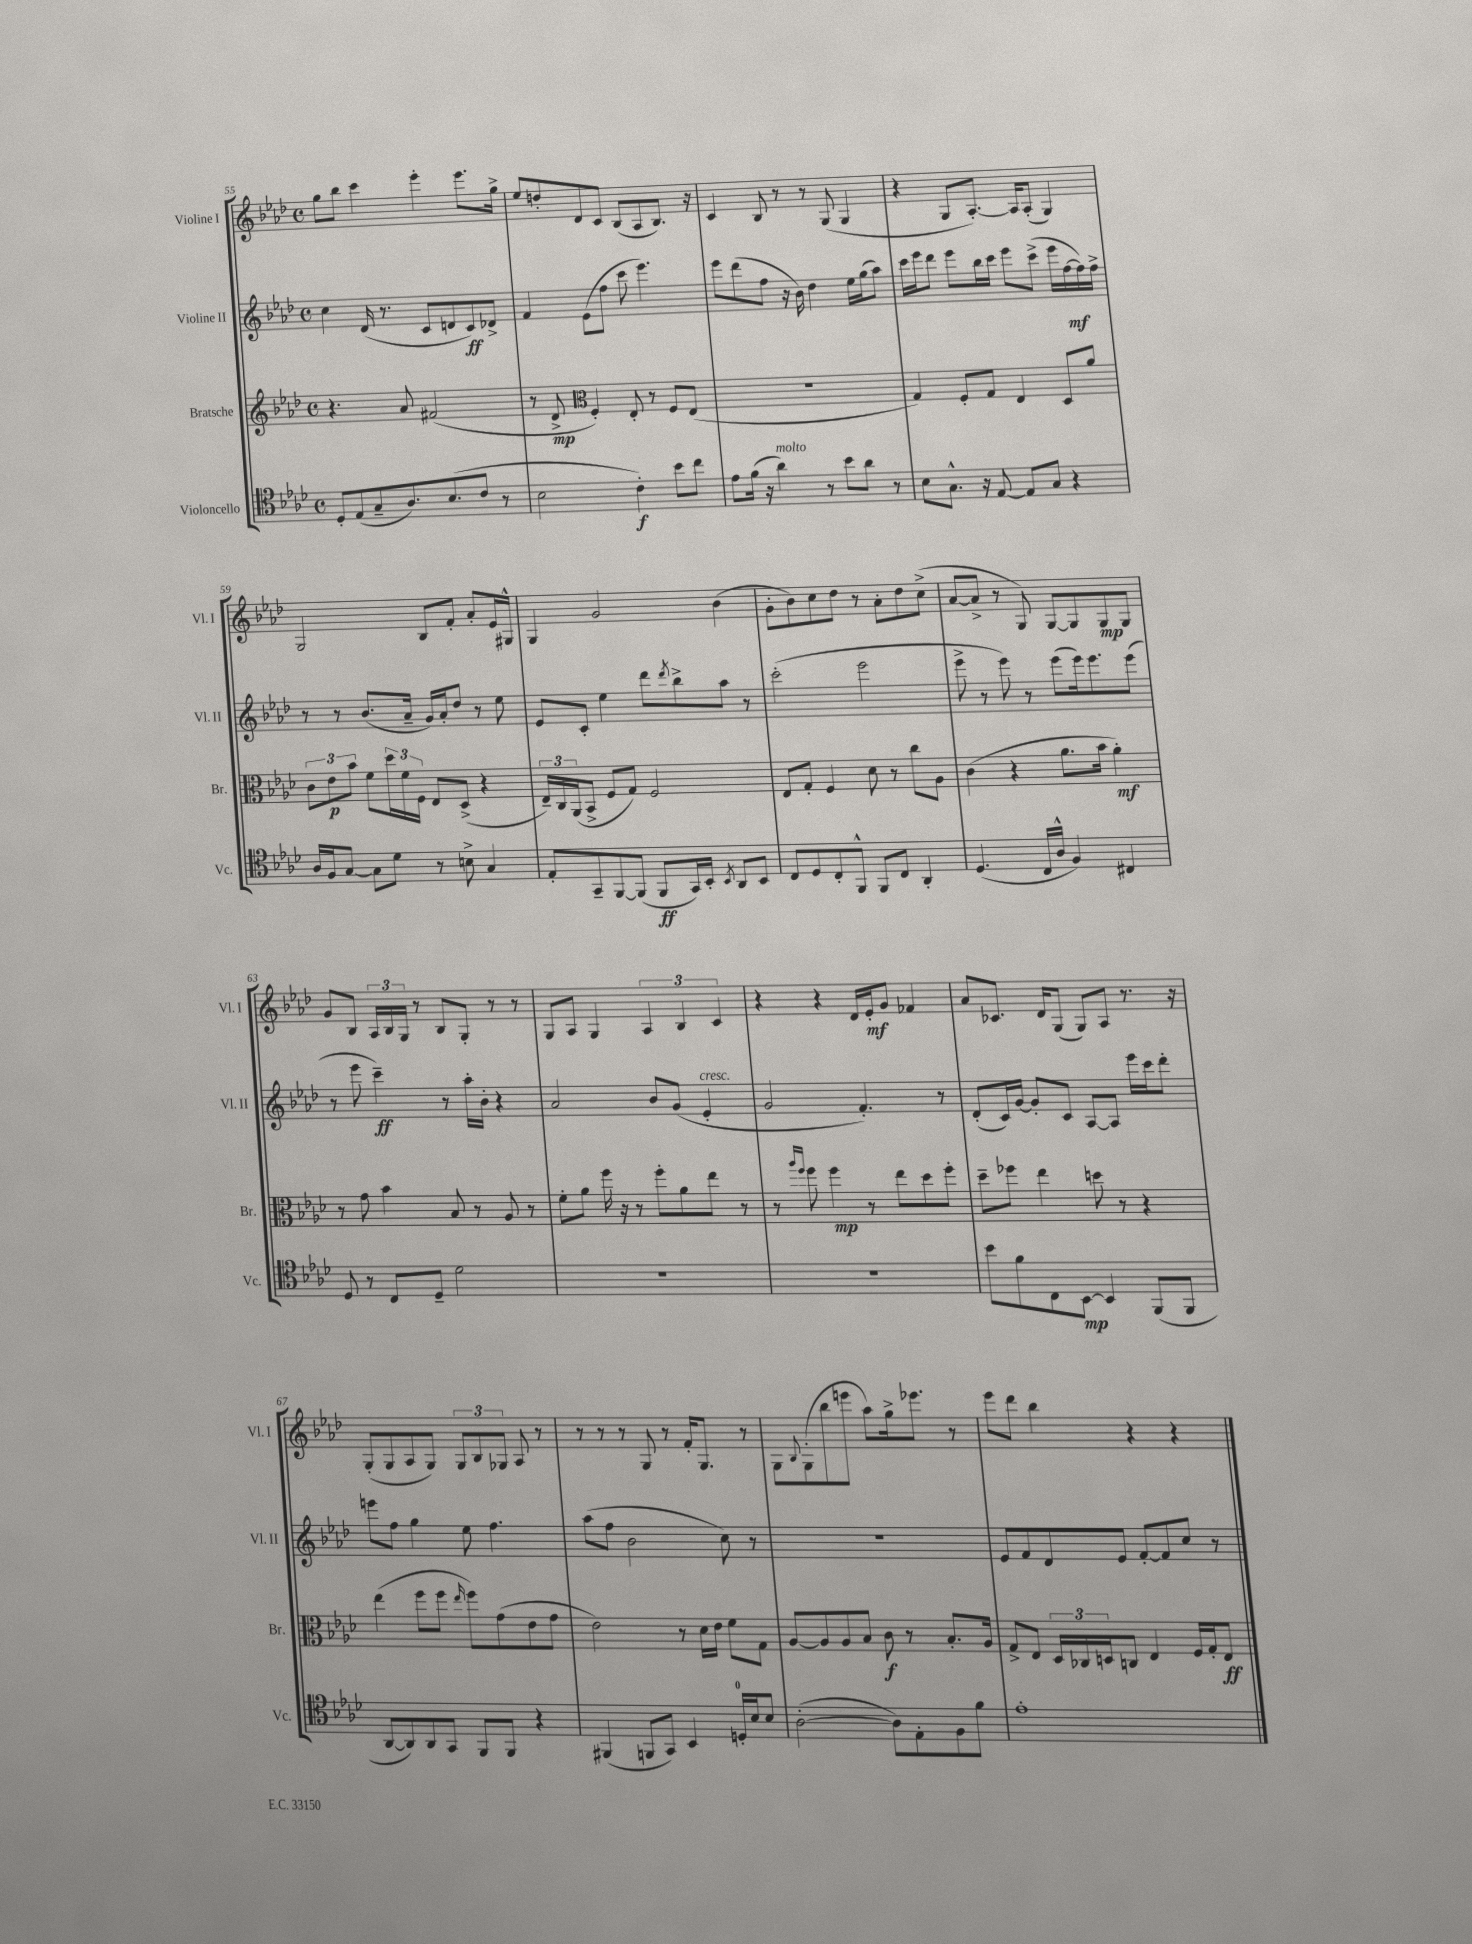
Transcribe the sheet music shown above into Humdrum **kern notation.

**kern	**kern	**kern	**kern
*staff4	*staff3	*staff2	*staff1
*clefC4	*clefG2	*clefG2	*clefG2
*k[b-e-a-d-]	*k[b-e-a-d-]	*k[b-e-a-d-]	*k[b-e-a-d-]
*M4/4	*M4/4	*M4/4	*M4/4
*met(c)	*met(c)	*met(c)	*met(c)
8D-'/L	4.r	4cc\	8gg\L
(8E-/	.	.	8bb-\J
8G~/	.	(16d-/	4ccc\
.	.	8.r	.
8.A-/)	8a-/	.	.
.	(2f#/	8c/L	4eee-'\
(8.B-/	.	.	.
.	.	8d/	.
8c/J	.	8c/)	8.eee-\L
8r	.	8d-^/J	.
.	.	.	16gg^\Jk
=	=	=	=
2B-\	8r	4f/	8ee-/L
.	8d-^/	.	8dd'/
*	*clefC3	*	*
.	4F'/)	(8e-\L	8d-/
.	.	8ff\J	8c/J
4c'\)	8E-'/	8ccc\	(8B-/L
.	8r	4.eee-\)	8A-/
8b-\L	8F/L	.	8.B-/J)
8cc\J	(8E-/J	.	.
.	.	.	16r
=	=	=	=
8e-\L	1r	8eee-\L	4c/
(16f\Jk	.	(8ddd-\	.
16r	.	.	.
4a-\)	.	8ff\J	8B-/
.	.	16r	8r
.	.	16b-\)	.
8r	.	4dd-\	8r
8b-\L	.	.	(8G/
8a-\J	.	16ee-\LL	4G/
.	.	(16gg\J	.
8r	.	8aa-\J)	.
=	=	=	=
8B-\L	4G/)	16ccc\LL	4r
.	.	16eee-\J	.
8.G^^\J	.	8ddd-\J	.
.	8F'/L	8eee-\L	8G/L
16r	.	.	.
[8E-/	8G/J	16bb-\L	[8.A-'/J)
.	.	16ccc\JJ	.
8E-/]L	4E-/	8eee-\L	.
.	.	.	16A-/]LK
8G/J	.	(8ccc^\J	(8A-'/J
4r	8D-/L	16eee-\LL	4G/)
.	.	[16ff\	.
.	8a-/J	16ff\])	.
.	.	16ff^\JJ	.
=	=	=	=
16A-/LL	12c\L	8r	2G/
16F/J	.	.	.
.	12e-\	.	.
[8G/J	.	8r	.
.	12b-\J	.	.
8G\]L	8f\L	(8.b-/L	.
8d-\J	24dd-\L	.	.
.	24f\	.	.
.	.	16a-~/Jk	.
.	24F\JJ	.	.
8r	8E-/L	16g/LL)	8B-/L
.	.	16a-'/J	.
8B^\	(8D-^/J	8dd-/J	8f'/J
4G/	4r	8r	8a-'/L
.	.	8ee-\	16e-/L
.	.	.	16G#^^/JJ
=	=	=	=
8E-'/L	24E-~/LL)	8e-/L	4G/
.	24C/	.	.
.	(24AA-/J	.	.
8GG~/	8BB-^/J	8c'/J	.
[8FF/	8F/L	4ee-\	2g/
(8FF/]J	8G/J)	.	.
8FF/L	2F/	8ddd-\L	.
.	.	8qddd-/	.
16GG/L)	.	8bb-^\	.
16BB-'/JJ	.	.	.
8qBB-/	.	.	.
8AA-/L	.	8aa-\J	(4b-\
8BB-/J	.	8r	.
=	=	=	=
8C/L	8E-/L	(2ccc'\	8g'\L
8D-/	8G'/J	.	8b-\)
8C'/	4F/	.	8cc\
8FF^^/J	.	.	8dd-\J
8FF/L	8d-\	2eee-\	8r
8C/J	8r	.	8a-'\L
4AA-'/	8cc\L	.	8dd-\
.	8A-\J	.	(8cc^\J
=	=	=	=
(4.D-/	(4c\	8eee-^\	[8a-/L
.	.	8r	8a-^/]J
.	4r	8eee-\)	8r
16C/LL	.	8r	8G/)
16A-^^/JJ	.	.	.
4F/)	8.a-\L	(8eee-\L	[8G/L
.	.	16eee-\k)	8G/]
.	16b-\Jk	8.eee-\	.
4C#/	4a-'\)	.	8G/
.	.	(8eee-\J	8G/J
=	=	=	=
8D-/	8r	8r	8g/L
8r	8g\	8eee-\	8B-/J
8C/L	4b-\	4ccc~\)	24A-/LL
.	.	.	24B-/
.	.	.	24G/JJ
8D-~/J	.	.	8r
2d-\	8B-/	8r	8B-/L
.	8r	16aa-'\LL	8G'/J
.	.	16b-'\JJ	.
.	8A-/	4r	8r
.	8r	.	8r
=	=	=	=
1r	8f'\L	2a-/	8G/L
.	8a-\J	.	8A-/J
.	16ff\	.	4G/
.	16r	.	.
.	8r	.	.
.	8ff'\L	8b-/L	6A-/
.	8a-\	(8g/J	.
.	.	.	6B-/
.	8ee-\J	4e-'/	.
.	.	.	6c/
.	8r	.	.
=	=	=	=
1r	8r	2g/	4r
.	16qqaa-/LL	.	.
.	16qqff/JJ	.	.
.	8ff\	.	.
.	4ff\	.	4r
.	8r	4.f'/)	16d-/LL
.	.	.	16e-'/J
.	8ee-\L	.	8g/J
.	8dd-\	.	4f-/
.	8ff'\J	8r	.
=	=	=	=
8b-\L	8dd-~\L	(8d-'/L	8a-/L
8f\	8ff-\J	16c/L)	8.c-/J
.	.	[16g/JJ	.
8C\	4ee-\	8g'/]L	.
.	.	.	16d-/LK
[8BB-\J	.	8c/J	(8G/J
4BB-/]	8dd\	[8A-/L	8G/L)
.	8r	8A-/]J	8A-/J
(8FF/L	4r	16eee-\LL	8.r
.	.	16ccc\J	.
8FF/J	.	8ddd-'\J	.
.	.	.	16r
=	=	=	=
[8AA-/L	(4ee-\	8eee\L	(8G'/L
8AA-/])	.	8ff\J	8G/
8AA-/	8ff\L	4gg\	8A-/
8GG/J	8ff\J	.	8G/J)
.	16qqee-/	.	.
8FF/L	8ff\L)	8ee-\	12G/L
.	.	.	12B-/
8FF/J	(8g\	4.ff\	.
.	.	.	12G-/J
4r	8e-\	.	8A-/
.	8g\J	.	8r
=	=	=	=
(4FF#/	2e-\)	(8aa-\L	8r
.	.	8ff\J	8r
8FF/L	.	2b-\	8r
8GG/J)	.	.	8G/
4BB-/	8r	.	8r
.	16d-\LL	.	16f'/LK
.	16e-\JJ	.	8.G/J
16D'/LL	8f\L	8cc\)	.
16B-/J	.	.	.
8B-/J	8G\J	8r	8r
=	=	=	=
([2A-'\	[8A-/L	1r	8G\L
.	.	.	8qqB-/
.	8A-/]	.	(8G'\
.	8A-/	.	8bb-\
.	8B-/J	.	8eee\J
8A-\]L)	8c\	.	8aa-\L)
8E-'\	8r	.	16gg^\k
.	.	.	8.eee-\J
8F\	8.B-'/L	.	.
8f\J	.	.	8r
.	16A-/Jk	.	.
=	=	=	=
1e-'	8G^/L	8e-/L	8eee-\L
.	8E-/J	8f/	8ddd-\J
.	24D-/LL	8d-/	4bb-\
.	24C-/	.	.
.	24D/J	.	.
.	8C/J	8e-/J	.
.	4E-/	[8f'/L	4r
.	.	8f/]	.
.	16F/LL	8cc/J	4r
.	16G'/J	.	.
.	8E-/J	8r	.
==	==	==	==
*-	*-	*-	*-
